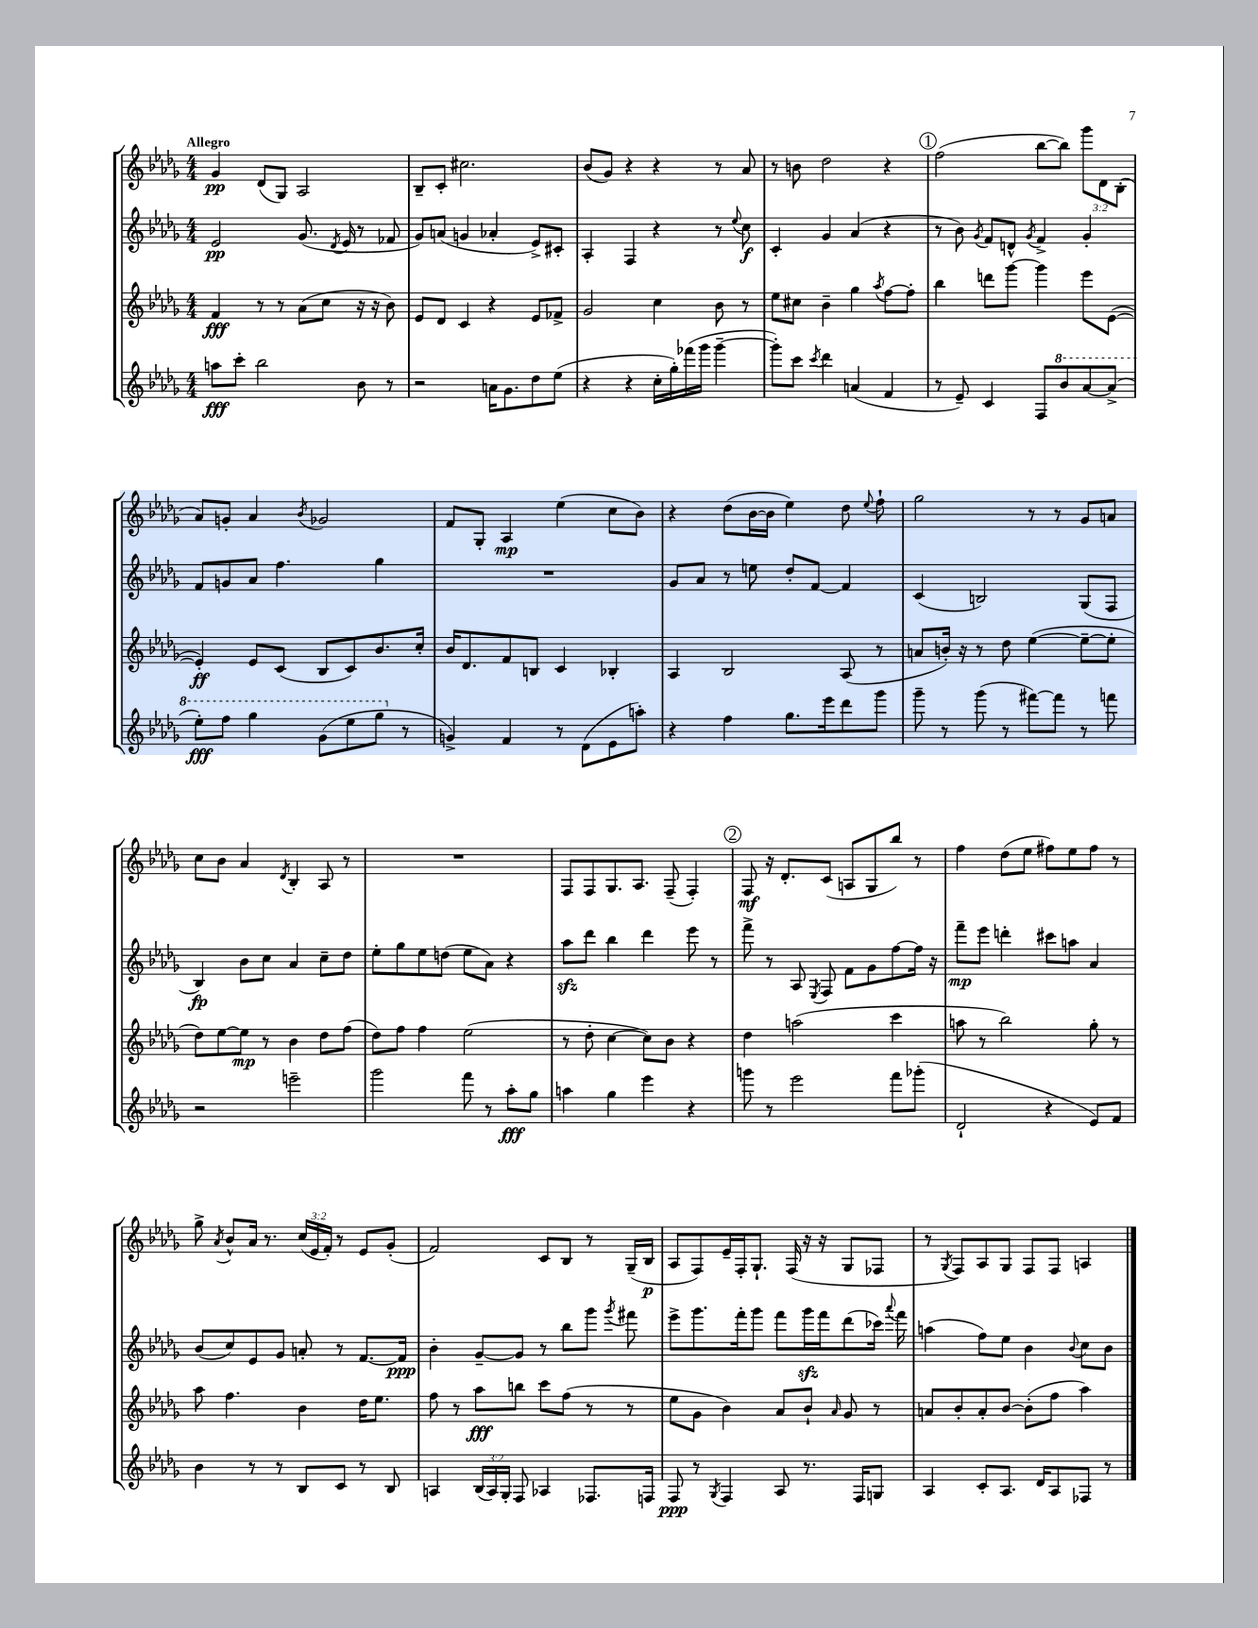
<<
\new StaffGroup <<
\new Staff = "s0" {
    \clef treble \key des \major \numericTimeSignature \time 4/4 \override Staff.TupletNumber.text = #tuplet-number::calc-fraction-text \tempo "Allegro"
    \autoBeamOff ges'4\pp des'8[( ges8]) aes2 |
    bes8[-- c'8]-. cis''2. |
    bes'8[( ges'8]) r4 r4 r8 aes'8 |
    r8 b'8 des''2 r4 |
    \mark \markup { \circle "1" } f''2( bes''8[~ bes''8]) \tuplet 3/2 { ges'''8[ des'8 bes8]-.( } |
    aes'8[) g'8]-. aes'4 \acciaccatura { bes'8 } ges'2 |
    f'8[ ges8]-. aes4\mp ees''4( c''8[ bes'8]) |
    r4 des''8[( bes'16~ bes'16] ees''4) des''8 \appoggiatura { ees''8 } f''8-! |
    ges''2 r8 r8 ges'8[ a'8] |
    c''8[ bes'8] aes'4 \acciaccatura { des'8 } bes4-. aes8 r8 |
    R1 |
    f8[ f8 ges8. aes8.] f8--( f4-.) |
    \mark \markup { \circle "2" } f8\mf r16 des'8.[-. c'8]( a8[ ges8 bes''8]) r8 |
    f''4 des''8[( ees''8] fis''8[) ees''8 fis''8] r8 |
    ges''8-> \acciaccatura { aes'8 } bes'8[-^ aes'16] r8. \tuplet 3/2 { c''16[( ees'16 f'16]-.) } r8 ees'8[ ges'8]-.( |
    f'2) c'8[ bes8] r8 ges16[--( bes16]\p |
    aes8[ f8) ees'16-- f16-. ges8.]-! f16( r16 r16 ges8[ fes8] |
    r8 \acciaccatura { ges8 } f8[) aes8 ges8] f8[ f8] a4 \bar "|." |
}
\new Staff = "s1" {
    \clef treble \key des \major \numericTimeSignature \time 4/4
    \autoBeamOff ees'2\pp ges'8.( \acciaccatura { des'8 } ees'16 r8 fes'8 |
    ges'8[) a'8]( g'4 aes'4-. ees'8[->) cis'8]-. |
    aes4-. f4 r4 r8 \appoggiatura { ees''8 } c''8\f |
    c'4-. ges'4 aes'4( r4 |
    \mark \markup { \circle "1" } r8 bes'8) \acciaccatura { ges'8 } f'8[ d'8]-^ \acciaccatura { ges'8 } f'4-> ges'4-. |
    f'8[ g'8 aes'8] f''4. ges''4 |
    R1 |
    ges'8[ aes'8] r8 e''8 des''8[-. f'8]~ f'4 |
    c'4( b2) ges8[( f8] |
    bes4\fp) bes'8[ c''8] aes'4 c''8[-- des''8] |
    ees''8[-. ges''8 ees''8 d''8]( ees''8[ aes'8]) r4 |
    aes''8[\sfz des'''8] bes''4 des'''4 ees'''8 r8 |
    \mark \markup { \circle "2" } f'''8-> r8 aes8 \acciaccatura { ees8 } f8 f'8[ ges'8 f''8~ f''16] r16 |
    f'''8[--\mp ees'''8] d'''4-. cis'''8[ a''8] aes'4 |
    bes'8[( c''8) ees'8 ges'8] a'8-. r8 f'8.[~ f'16]\ppp |
    bes'4-. ges'8[~-- ges'8] r8 bes''8[ ges'''8] \acciaccatura { ges'''8 } fis'''8 |
    ees'''8[-> ges'''8. f'''16-. ges'''8] f'''8[ ges'''16\sfz f'''16 des'''8( ces'''16]) \appoggiatura { aes'''8 } f'''16 |
    a''4( f''8[) ees''8] bes'4 \appoggiatura { bes'8 } c''8[ bes'8] \bar "|." |
}
\new Staff = "s2" {
    \clef treble \key des \major \numericTimeSignature \time 4/4
    \autoBeamOff f'4\fff r8 r8 aes'8[( c''8] r16 r16 bes'8) |
    ees'8[ des'8] c'4 r4 ees'8[ fes'8]-> |
    ges'2 c''4 bes'8 r8 |
    ees''8[ cis''8] bes'4-- ges''4 \acciaccatura { aes''8 } f''8[~ f''8]-. |
    \mark \markup { \circle "1" } bes''4 d'''8[ ges'''8]~ ges'''4 ees'''8[ ees'8]~( |
    ees'4-.\ff) ees'8[ c'8]( bes8[ c'8) bes'8. c''16]-. |
    bes'16[ des'8. f'8 b8] c'4 bes4-. |
    aes4 bes2 aes8( r8 |
    a'8[ b'16]-.) r16 r8 des''8 ees''4~( ees''8[~-- ees''8]-. |
    des''8[) ees''8~ ees''8]\mp r8 bes'4 des''8[ f''8]( |
    des''8[) f''8] f''4 ees''2( |
    r8 des''8-. c''4~ c''8[) bes'8] r4 |
    \mark \markup { \circle "2" } des''4 a''2( c'''4 |
    a''8 r8 bes''2) ges''8-. r8 |
    aes''8 f''4. bes'4 des''16[ ees''8.] |
    f''8 r8 aes''8[\fff b''8] c'''8[ f''8]( r8 r8 |
    ees''8[ ges'8] bes'4) aes'8[ bes'8]-! \grace { aes'16 } ges'8 r8 |
    a'8[ bes'8-. a'8-. bes'8]~ bes'8[-.( f''8] aes''4) \bar "|." |
}
\new Staff = "s3" {
    \clef treble \key des \major \numericTimeSignature \time 4/4 \override Staff.TupletNumber.text = #tuplet-number::calc-fraction-text
    \autoBeamOff a''8[\fff c'''8]-. bes''2 bes'8 r8 |
    r2 a'16[ ges'8. des''8 ees''8]( |
    r4 r4 c''16[-. ges''16-.) fes'''16( ges'''16] ges'''4~-- |
    ges'''8[-.) c'''8] \acciaccatura { c'''8 } des'''4 a'4( f'4 |
    \mark \markup { \circle "1" } r8 ees'8--) c'4 f8[ \ottava #1 bes''8 aes''8~ aes''8]->( |
    ees'''8[-.\fff) f'''8] ges'''4 ges''8[( ees'''8 ges'''8] \ottava #0 r8 |
    g'4->) f'4 r8 des'8[( ees'8 a''8]-.) |
    r4 f''4 ges''8.[ ees'''16 des'''8 ges'''8] |
    ges'''8-- r8 ges'''8( r8 fis'''8[~) fis'''8] r8 f'''8 |
    r2 e'''2-- |
    ges'''2 f'''8 r8 aes''8[-.\fff ges''8] |
    a''4 ges''4 ees'''4 r4 |
    \mark \markup { \circle "2" } g'''8 r8 ees'''2 f'''8[ ges'''8]-.( |
    des'2-! r4 ees'8[) f'8] |
    bes'4 r8 r8 bes8[ c'8] r8 bes8 |
    a4 \tuplet 3/2 { bes16[( a16) ges16]-. } f8 aes4 fes8.[ f16] |
    f8\ppp r8 \acciaccatura { ges8 } f4 aes8 r8. f16[ g8] |
    aes4 c'8[-. aes8.] des'16[ aes8 fes8] r8 \bar "|." |
}
>>
>>
\layout { \context { \Score \remove "Bar_number_engraver" } }
